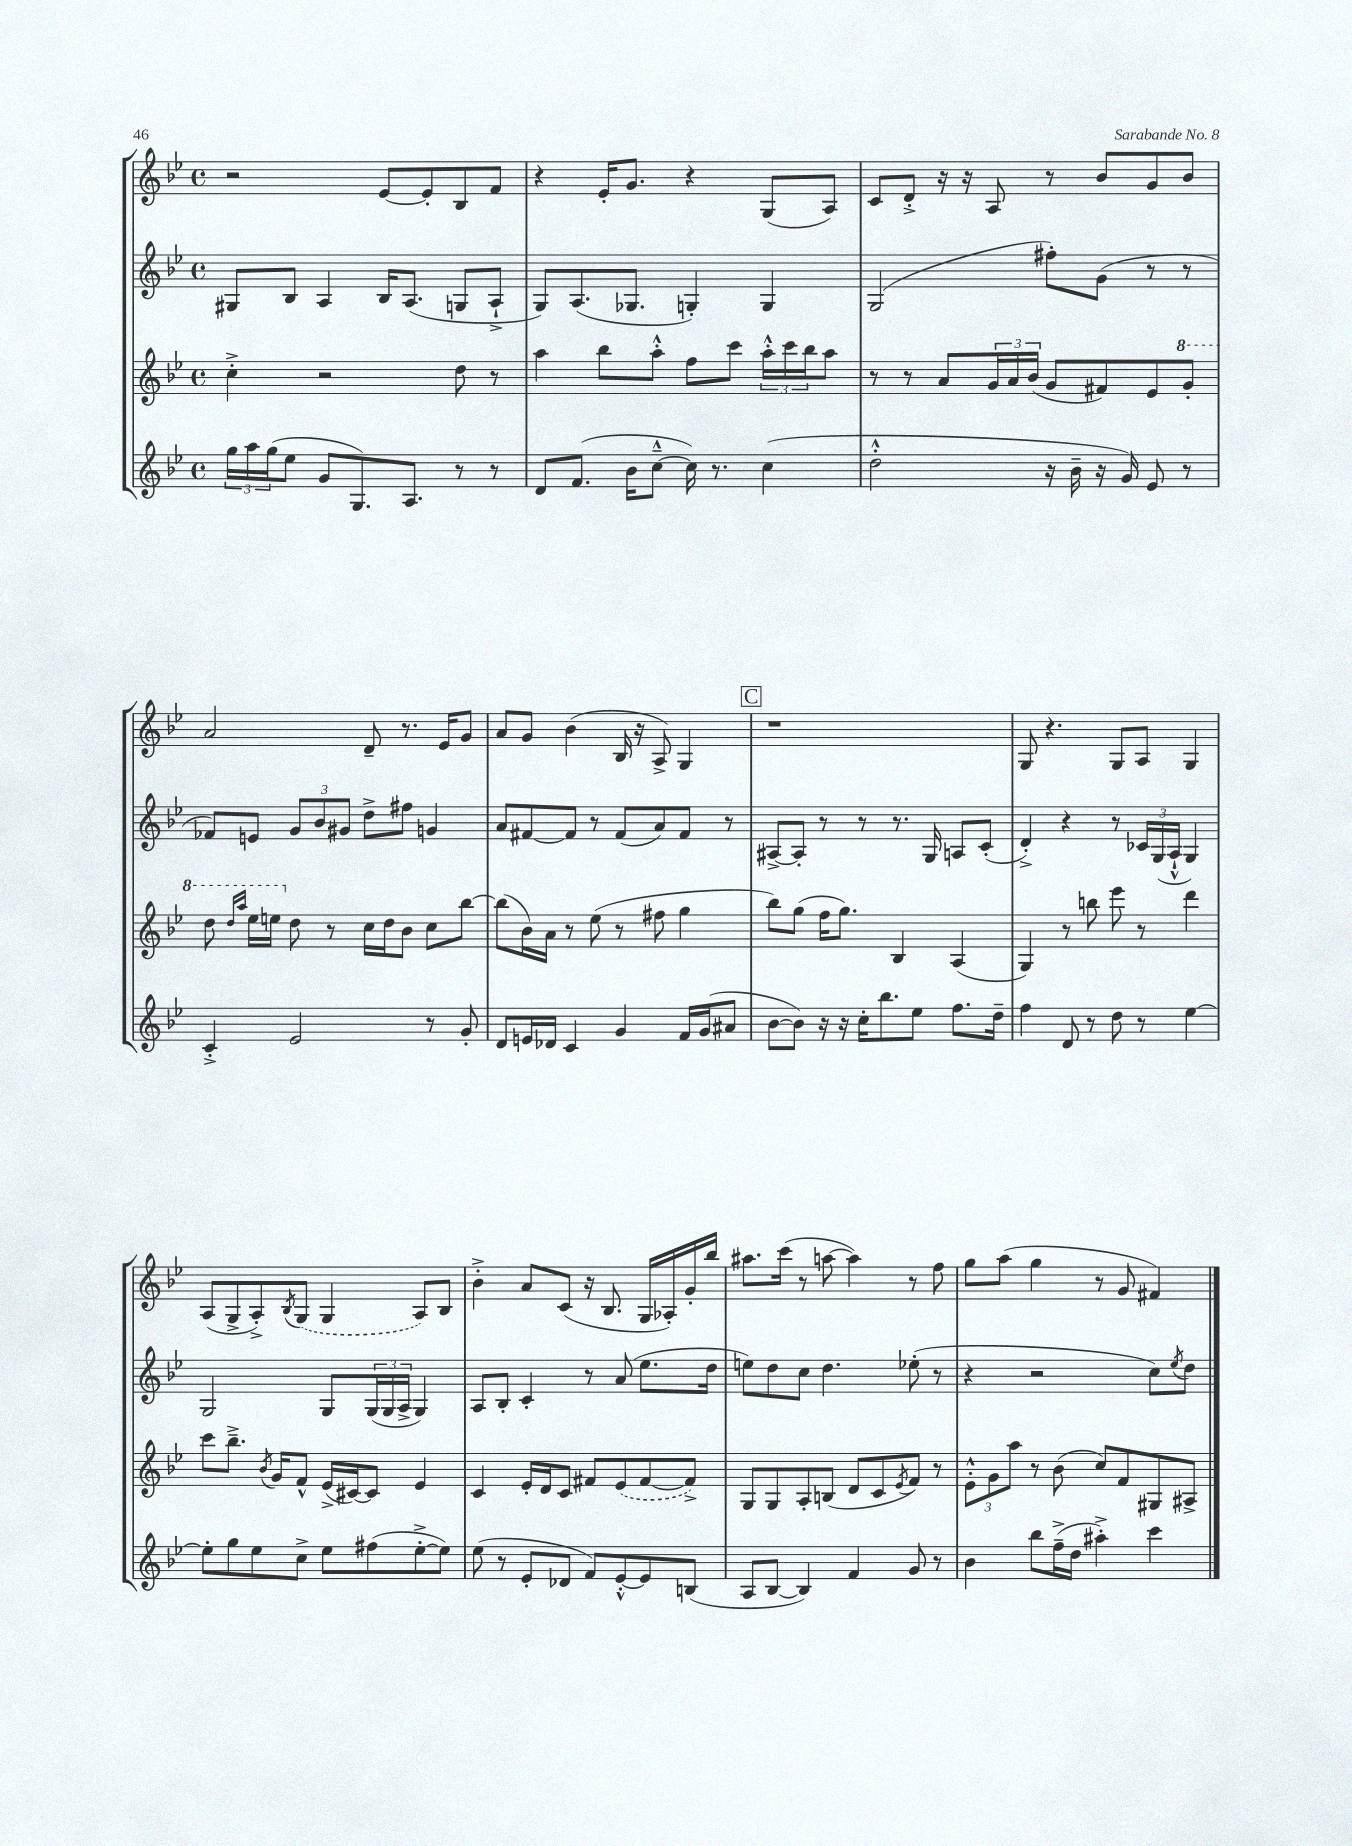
<<
\new StaffGroup <<
\new Staff = "s0" {
    \clef treble \key bes \major \defaultTimeSignature \time 4/4
    r2 ees'8~ ees'8-. bes8 f'8 |
    r4 ees'16-. g'8. r4 g8( a8) |
    c'8 d'8-.-> r16 r16 a8 r8 bes'8 g'8 bes'8 |
    a'2 d'8-- r8. ees'16 g'8 |
    a'8 g'8 bes'4( bes16 r16 a8->) g4 |
    \mark \markup { \box "C" } r1 |
    g8 r4. g8 a8 g4 |
    a8( g8-> a8-.->) \acciaccatura { bes8 } \once \slurDashed g8( g4 a8) bes8 |
    bes'4-.-> a'8 c'8( r16 bes8. g16 aes16-.) g'16-. bes''16 |
    ais''8. c'''16( r8 a''8~ a''4) r8 f''8 |
    g''8 a''8( g''4 r8 g'8 fis'4) \bar "|." |
}
\new Staff = "s1" {
    \clef treble \key bes \major \defaultTimeSignature \time 4/4
    gis8 bes8 a4 bes16 a8.( g8 a8-!-> |
    g8) a8.( ges8. g4-.) g4 |
    g2( fis''8-.) g'8( r8 r8 |
    fes'8) e'8 \tuplet 3/2 { g'8 bes'8 gis'8 } d''8-> fis''8 g'4 |
    a'8 fis'8~ fis'8 r8 fis'8( a'8) fis'8 r8 |
    \mark \markup { \box "C" } ais8~-> ais8-. r8 r8 r8. g16 a8 c'8-.( |
    d'4-.->) r4 r8 \tuplet 3/2 { ces'16 g16( a16-!-^ } g4) |
    g2 g8 \tuplet 3/2 { g16( g16 a16-> } g4) |
    a8 bes8-. c'4-. r8 a'8( ees''8. d''16 |
    e''8) d''8 c''8 d''4. ees''8-.( r8 |
    r4 r2 c''8) \acciaccatura { ees''8 } d''8 \bar "|." |
}
\new Staff = "s2" {
    \clef treble \key bes \major \defaultTimeSignature \time 4/4
    c''4-.-> r2 d''8 r8 |
    a''4 bes''8 a''8-.-^ f''8 c'''8 \tuplet 3/2 { a''16-.-^ c'''16 bes''16 } a''8 |
    r8 r8 a'8 \tuplet 3/2 { g'16 a'16 bes'16( } g'8 fis'8) ees'8 \ottava #1 g''8-. |
    d'''8 \grace { d'''16 a'''16 } ees'''16 e'''16 \ottava #0 d''8 r8 c''16 d''16 bes'8 c''8 bes''8~ |
    bes''8( bes'16) a'16 r8 ees''8( r8 fis''8 g''4 |
    \mark \markup { \box "C" } bes''8) g''8( f''16 g''8.) bes4 a4( |
    g4) r8 b''8 ees'''8 r8 d'''4 |
    c'''8 bes''8.---> \acciaccatura { bes'8 } g'16 f'8-^ ees'16->( cis'16~) cis'8 ees'4 |
    c'4 ees'16-. d'16 c'8 fis'8 \once \slurDashed ees'8( fis'8~ fis'8->) |
    g8 g8 a8-. b8( d'8 c'8 \acciaccatura { ees'8 } f'8) r8 |
    \tuplet 3/2 { ees'8-.-^ g'8 a''8 } r8 bes'8( c''8) f'8 gis8 ais8-> \bar "|." |
}
\new Staff = "s3" {
    \clef treble \key bes \major \defaultTimeSignature \time 4/4
    \tuplet 3/2 { g''16 a''16 g''16( } ees''8 g'8 g8.) a8. r8 r8 |
    d'8 f'8.( bes'16 c''8~---^ c''16) r8. c''4( |
    d''2-.-^ r16 bes'16-- r16 g'16) ees'8 r8 |
    c'4-.-> ees'2 r8 g'8-. |
    d'8 e'16 des'16 c'4 g'4 f'16 g'16( ais'8 |
    \mark \markup { \box "C" } bes'8~ bes'8) r16 r16 c''16-. bes''8. ees''8 f''8. d''16-- |
    f''4 d'8 r8 d''8 r8 ees''4~ |
    ees''8-. g''8 ees''8 c''8-> ees''8 fis''8( ees''8~-.-> ees''8) |
    ees''8( r8 ees'8-. des'8 f'8) ees'8~-.-^ ees'8 b8( |
    a8 bes8~ bes4) f'4 g'8 r8 |
    bes'4 bes''8 f''16--->( d''16 ais''4-.->) c'''4 \bar "|." |
}
>>
>>
\layout { \context { \Score \remove "Bar_number_engraver" } }
